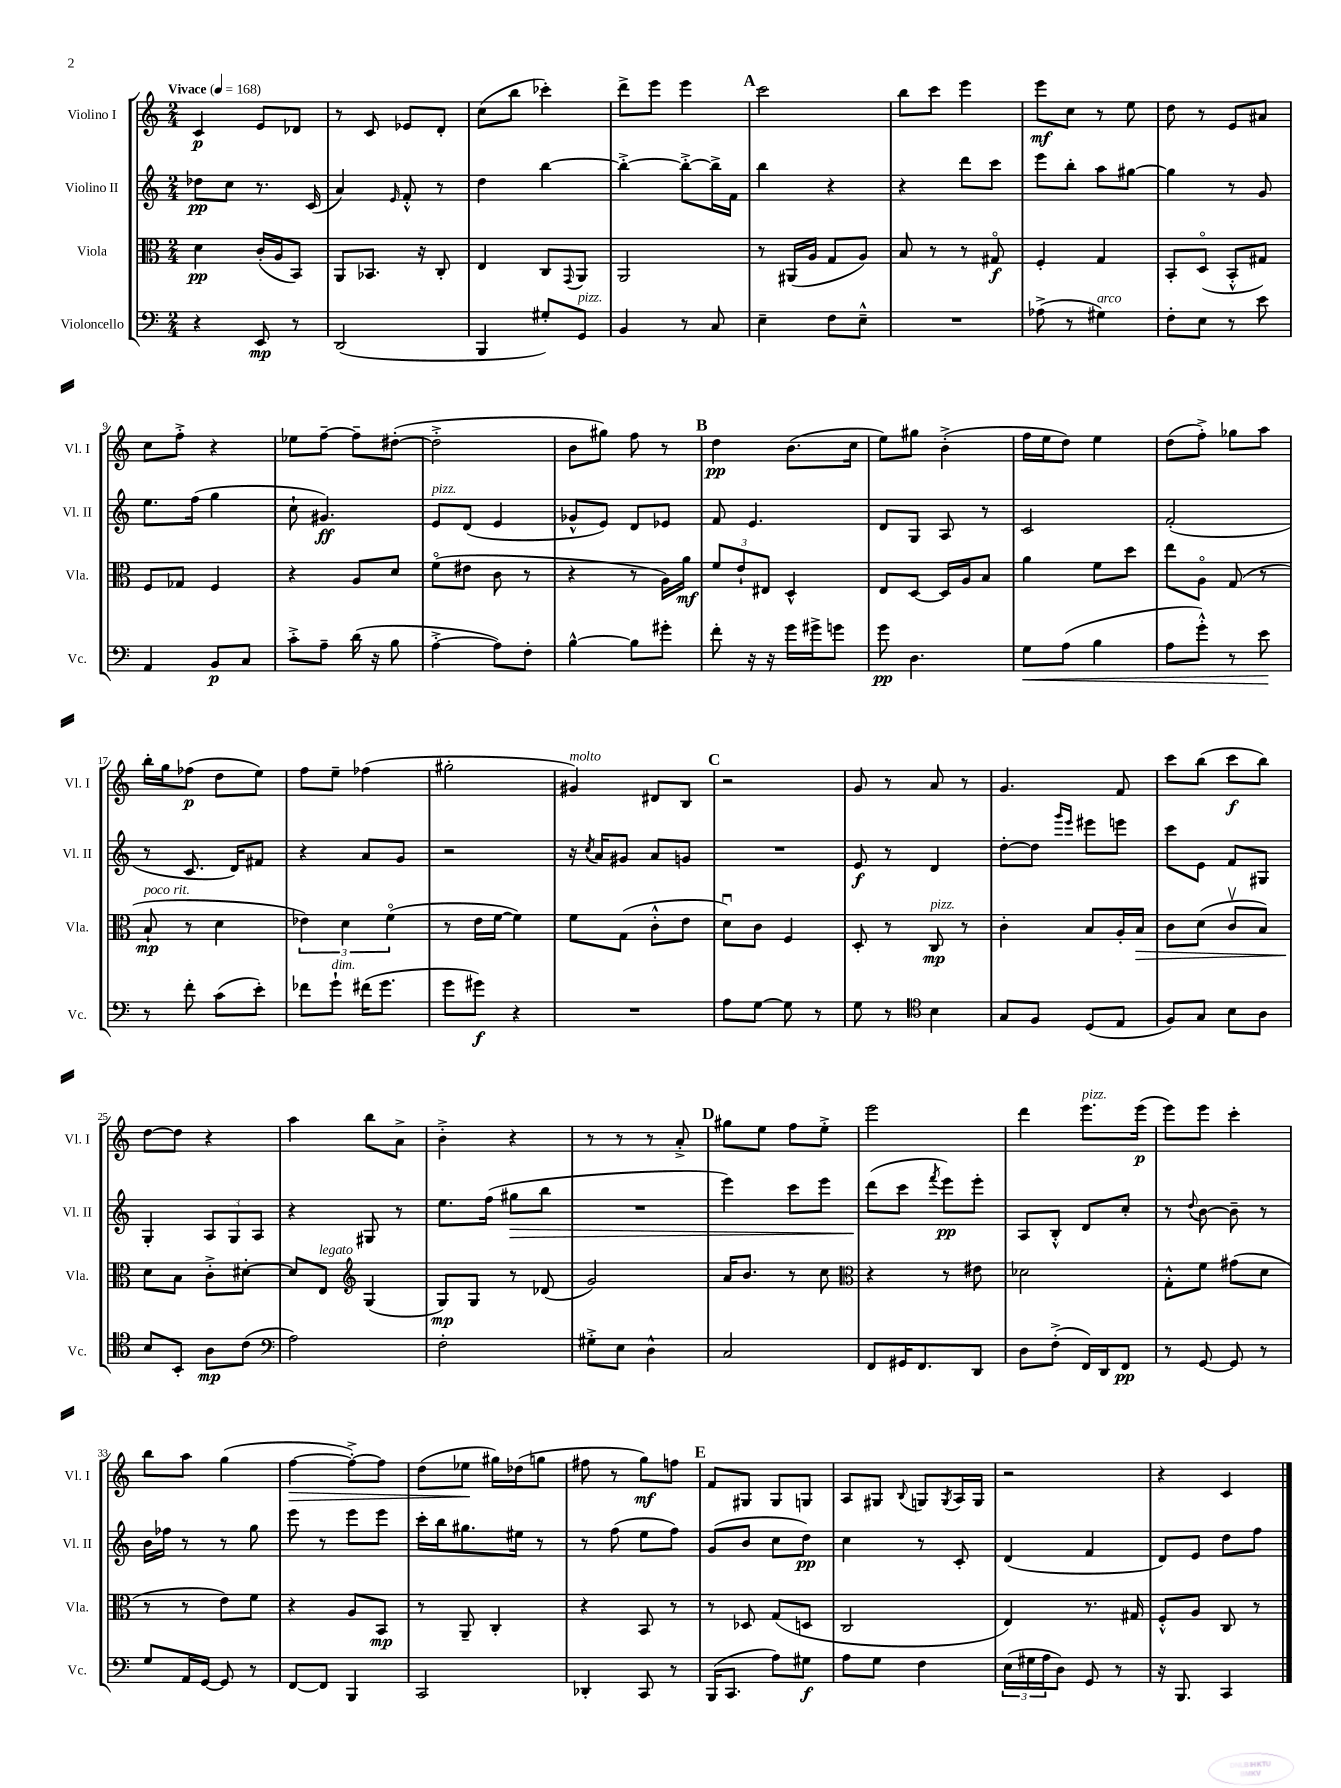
<<
\new StaffGroup <<
\new Staff = "s0" \with { instrumentName = "Violino I" shortInstrumentName = "Vl. I" } {
    \clef treble \key c \major \numericTimeSignature \time 2/4 \tempo "Vivace" 4 = 168
    c'4\p e'8 des'8 |
    r8 c'8 ees'8 d'8-. |
    c''8( b''8 ces'''4-.) |
    d'''8-> e'''8 e'''4 |
    \mark \markup { \bold "A" } c'''2 |
    b''8 c'''8 e'''4 |
    e'''8\mf c''8 r8 e''8 |
    d''8 r8 e'8 ais'8 |
    c''8 f''8-.-> r4 |
    ees''8 f''8~-- f''8-- dis''8~-.( |
    dis''2-.-> |
    b'8 gis''8) f''8 r8 |
    \mark \markup { \bold "B" } d''4\pp b'8.( c''16 |
    e''8) gis''8 b'4-.->( |
    f''16 e''16 d''8) e''4 |
    d''8( f''8-.->) ges''8 a''8 |
    b''16-. g''16 fes''8\p( d''8 e''8) |
    f''8 e''8-- fes''4( |
    gis''2-. |
    gis'4^\markup { \italic "molto" }) dis'8 b8 |
    \mark \markup { \bold "C" } r2 |
    g'8 r8 a'8 r8 |
    g'4. f'8 |
    c'''8 b''8( c'''8\f b''8) |
    d''8~ d''8 r4 |
    a''4 b''8 a'8-> |
    b'4-.-> r4 |
    r8 r8 r8 a'8-.-> |
    \mark \markup { \bold "D" } gis''8 e''8 f''8 e''8-.-> |
    e'''2 |
    d'''4 e'''8.^\markup { \italic "pizz." } e'''16\p( |
    e'''8) e'''8 c'''4-. |
    b''8 a''8 g''4( |
    f''4~\> f''8~-.->) f''8 |
    d''8( ees''8\! gis''16) des''16( g''8 |
    fis''8 r8 g''8\mf) f''8 |
    \mark \markup { \bold "E" } f'8 gis8 gis8 g8 |
    a8 gis8 \appoggiatura { b8 } g8 \acciaccatura { g8 } a16 g16 |
    r2 |
    r4 c'4 \bar "|." |
}
\new Staff = "s1" \with { instrumentName = "Violino II" shortInstrumentName = "Vl. II" } {
    \clef treble \key c \major \numericTimeSignature \time 2/4
    des''8\pp c''8 r8. c'16( |
    a'4) \grace { e'16 } f'8-.-^ r8 |
    d''4 b''4~ |
    b''4~-.-> b''8~-.-> b''16-> f'16 |
    \mark \markup { \bold "A" } b''4 r4 |
    r4 d'''8 c'''8 |
    e'''8 b''8-. a''8 gis''8~ |
    gis''4 r8 g'8 |
    e''8. f''16( g''4 |
    c''8-! gis'4.\ff) |
    e'8^\markup { \italic "pizz." } d'8( e'4 |
    ges'8-^ e'8) d'8 ees'8 |
    \mark \markup { \bold "B" } f'8 e'4. |
    d'8 g8 a8 r8 |
    c'2 |
    f'2-.( |
    r8 c'8. d'16) fis'8 |
    r4 a'8 g'8 |
    r2 |
    r16 \acciaccatura { c''8 } a'16 gis'8 a'8 g'8 |
    \mark \markup { \bold "C" } R2 |
    e'8\f r8 d'4 |
    d''8~-. d''8 \grace { g'''16 e'''16 } eis'''8 e'''8 |
    c'''8 e'8 f'8 gis8 |
    g4-. \tuplet 3/2 { a8 g8 a8 } |
    r4 gis8 r8 |
    e''8. f''16( gis''8\> b''8 |
    R2 |
    \mark \markup { \bold "D" } e'''4) c'''8 e'''8 |
    d'''8\!( c'''8 \acciaccatura { f'''8 } e'''8\pp) e'''8-. |
    a8 b8-.-^ d'8 c''8-. |
    r8 \appoggiatura { d''8 } b'8~ b'8-- r8 |
    b'16 fes''16 r8 r8 g''8 |
    e'''8 r8 e'''8 e'''8 |
    c'''16-. b''16 gis''8. eis''16 r8 |
    r8 f''8( e''8 f''8) |
    \mark \markup { \bold "E" } g'8( b'8 c''8 d''8\pp) |
    c''4 r8 c'8-. |
    d'4( f'4 |
    d'8) e'8 d''8 f''8 \bar "|." |
}
\new Staff = "s2" \with { instrumentName = "Viola" shortInstrumentName = "Vla." } {
    \clef alto \key c \major \numericTimeSignature \time 2/4
    d'4\pp c'16-.( a16 b,8) |
    a,8 bes,8. r16 c8-. |
    e4 c8 \appoggiatura { g,8 } a,8 |
    a,2 |
    \mark \markup { \bold "A" } r8 ais,16( a16 g8 a8) |
    b8 r8 r8 gis8\flageolet\f |
    f4-. g4 |
    b,8-. d8\flageolet( b,8-.-^ gis8) |
    f8 ges8 f4 |
    r4 a8 d'8 |
    f'8\flageolet( eis'8 c'8 r8 |
    r4 r8 a16) a'16\mf |
    \mark \markup { \bold "B" } \tuplet 3/2 { f'8 e'8-! eis8 } d4-^ |
    e8 d8~ d16 a16 b8 |
    a'4 f'8 d''8 |
    e''8 a8\flageolet g8( r8 |
    b8-!\mp^\markup { \italic "poco rit." } r8 d'4 |
    \tuplet 3/2 { ees'4) d'4 f'4\flageolet( } |
    r8 e'16 f'16~ f'4) |
    f'8 g8( c'8-.-^ e'8 |
    \mark \markup { \bold "C" } d'8\downbow) c'8 f4 |
    d8-. r8 c8\mp^\markup { \italic "pizz." } r8 |
    c'4-. b8 a16-. b16\> |
    c'8 d'8( c'8\upbow b8) |
    d'8\! b8 c'8-.-> dis'8~-. |
    dis'8 e8^\markup { \italic "legato" } \clef treble g4( |
    g8\mp) g8 r8 des'8( |
    g'2) |
    \mark \markup { \bold "D" } a'16 b'8. r8 c''8 |
    \clef alto r4 r8 eis'8 |
    des'2 |
    g8-.-^ f'8 gis'8( d'8 |
    r8 r8 e'8) f'8 |
    r4 a8 b,8\mp |
    r8 a,8-- c4-. |
    r4 b,8 r8 |
    \mark \markup { \bold "E" } r8 des8 g8( d8 |
    c2 |
    e4) r8. gis16 |
    f8-.-^ a8 c8 r8 \bar "|." |
}
\new Staff = "s3" \with { instrumentName = "Violoncello" shortInstrumentName = "Vc." } {
    \clef bass \key c \major \numericTimeSignature \time 2/4
    r4 e,8\mp r8 |
    d,2( |
    b,,4 gis8-.) g,8^\markup { \italic "pizz." } |
    b,4 r8 c8 |
    \mark \markup { \bold "A" } e4-- f8 e8---^ |
    R2 |
    aes8->( r8 gis4^\markup { \italic "arco" }) |
    f8-. e8 r8 e'8 |
    a,4 b,8\p c8 |
    c'8-.-> a8-- d'16( r16 b8 |
    a4~-.-> a8) f8-. |
    b4~-^ b8 gis'8-. |
    \mark \markup { \bold "B" } f'8-. r16 r16 g'16 gis'16-> g'8 |
    g'8\pp d4. |
    g8\< a8( b4 |
    a8 g'8-.-^) r8 e'8\! |
    r8 f'8-. c'8( e'8-.) |
    fes'8 g'8-!^\markup { \italic "dim." } fis'16( g'8. |
    g'8 gis'8\f) r4 |
    R2 |
    \mark \markup { \bold "C" } a8 g8~ g8 r8 |
    g8 r8 \clef tenor b4 |
    g8 f8 d8( e8 |
    f8) g8 b8 a8 |
    b8 b,8-. a8\mp c'8( |
    \clef bass a2) |
    f2-. |
    gis8-.-> e8 d4-^ |
    \mark \markup { \bold "D" } c2 |
    f,8 gis,16 f,8. d,8 |
    d8 f8-.->( f,16) d,16 f,8\pp |
    r8 g,8~ g,8 r8 |
    g8 a,16 g,16~ g,8 r8 |
    f,8~ f,8 b,,4 |
    c,2 |
    des,4-. c,8 r8 |
    \mark \markup { \bold "E" } b,,16( c,8. a8) gis8\f |
    a8 g8 f4 |
    \tuplet 3/2 { e16( gis16 a16 } d8) g,8 r8 |
    r16 b,,8. c,4 \bar "|." |
}
>>
>>
